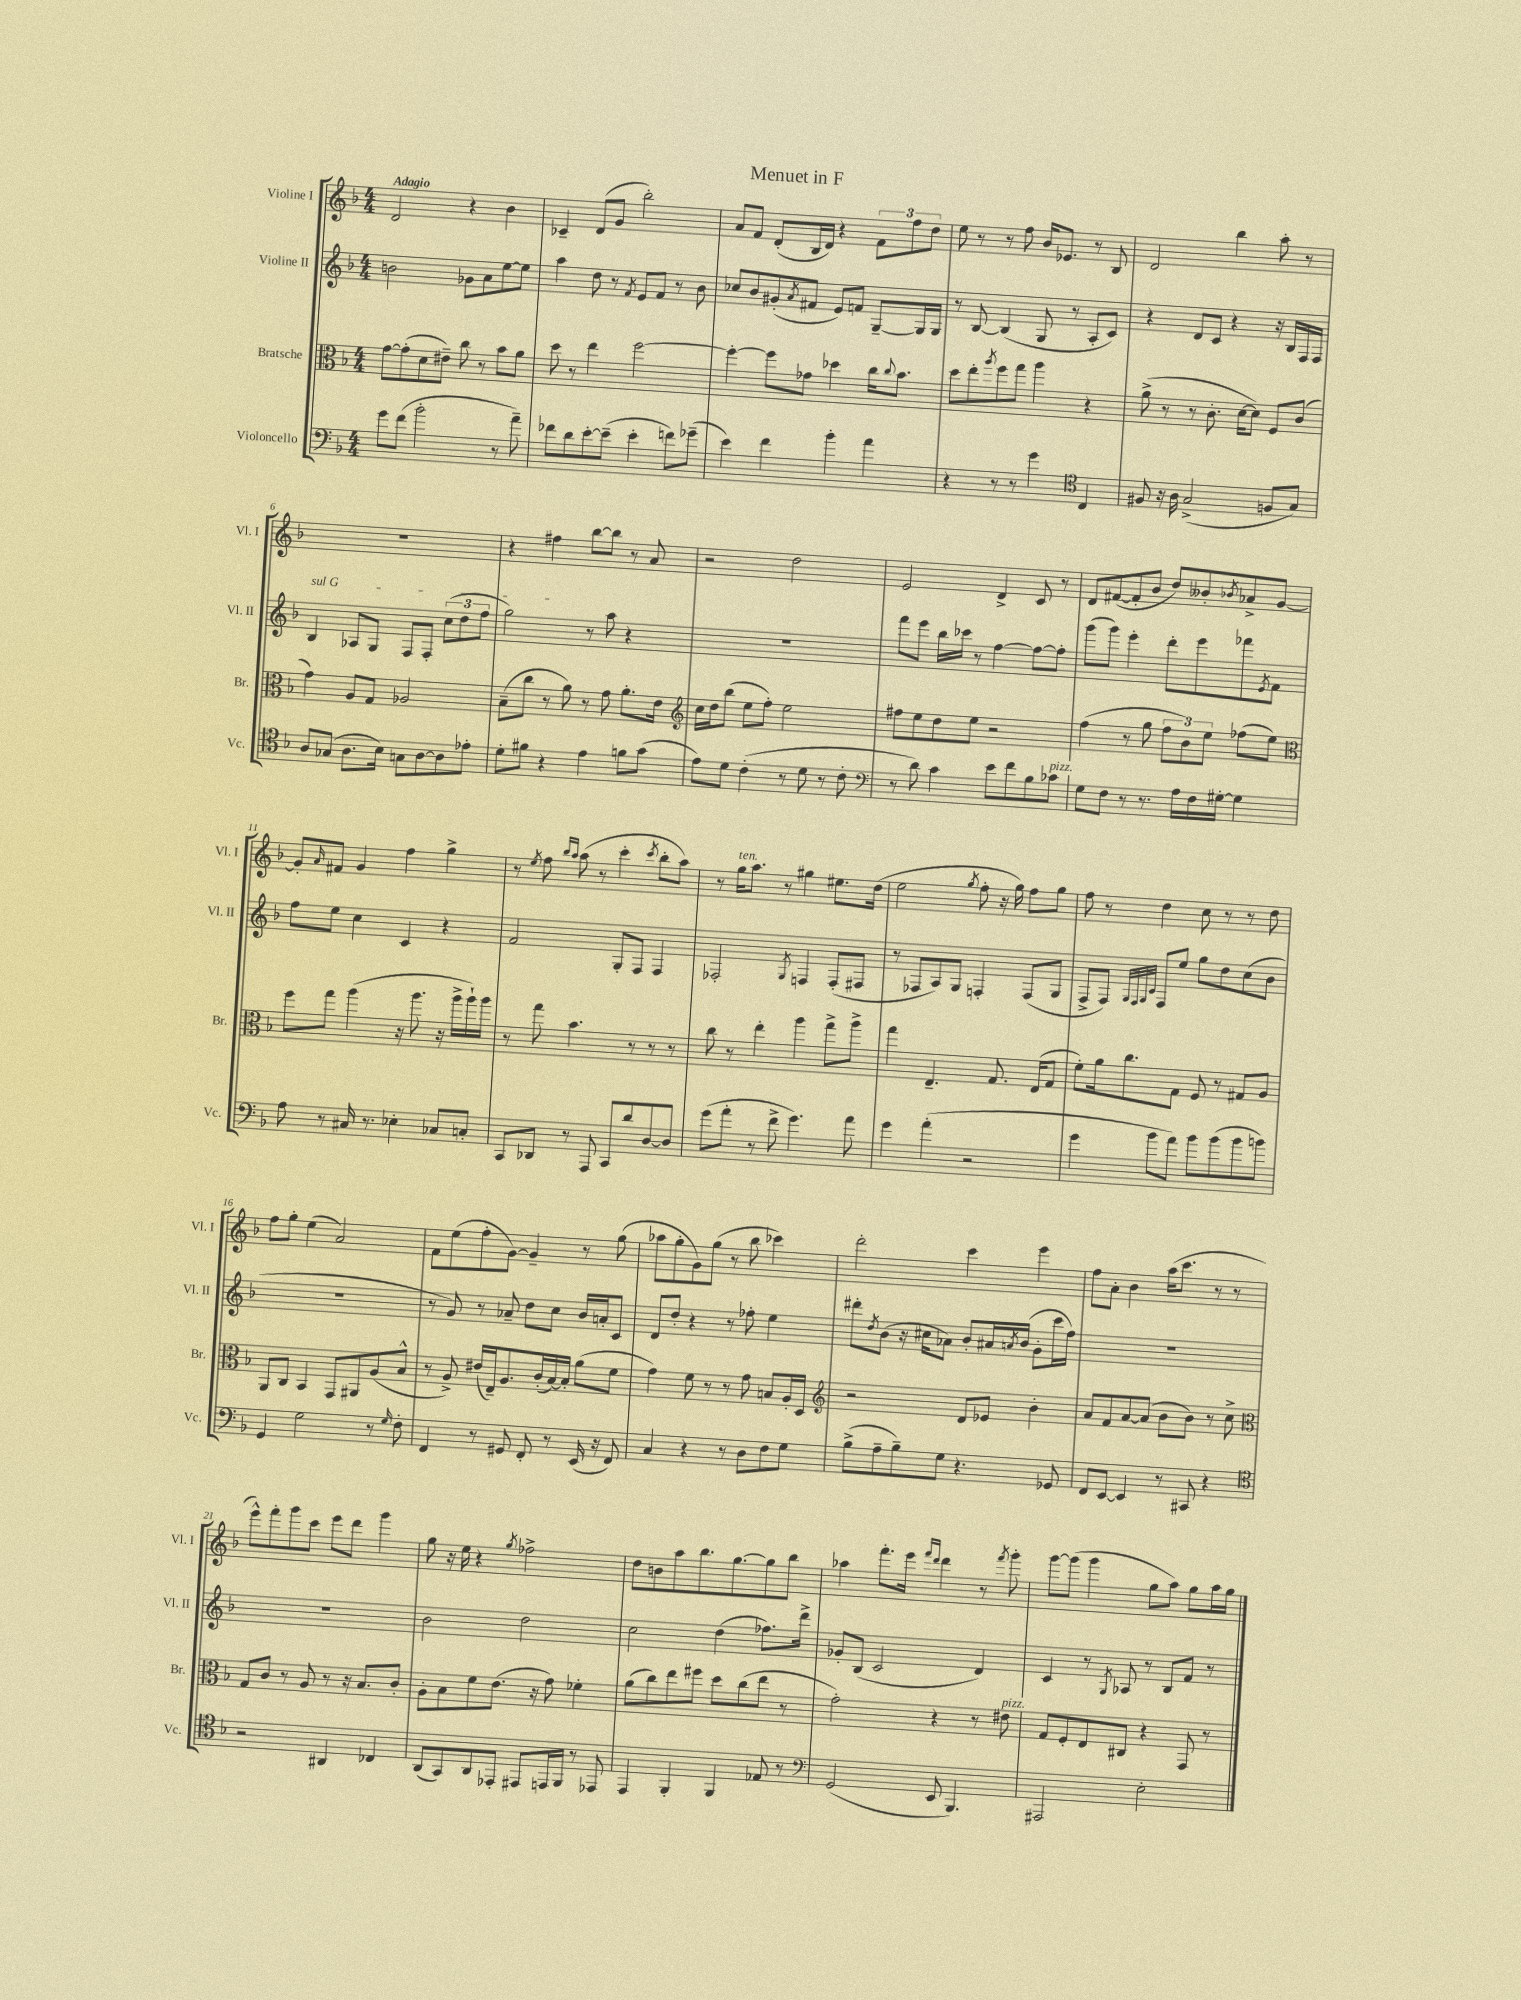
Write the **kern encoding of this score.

**kern	**kern	**kern	**kern
*staff4	*staff3	*staff2	*staff1
*clefF4	*clefC3	*clefG2	*clefG2
*k[b-]	*k[b-]	*k[b-]	*k[b-]
*M4/4	*M4/4	*M4/4	*M4/4
8g	[8g	2b	2d
(8f	(8g']	.	.
2b-'	8d	.	.
.	8e#~)	.	.
.	8cc	8g-	4r
.	8r	8a	.
8r	8b-	[8ee	4b-
8a~)	8a	8ee]	.
=	=	=	=
8f-	8dd	4aa	4c-~
8d	8r	.	.
[8e'	4ee	8dd	(8d
(8e~]	.	8r	8g
.	.	8qf	.
4e'	[2ff	8e	2bb-')
.	.	8f	.
8f)	.	8r	.
(8g-~	.	8b-	.
=	=	=	=
4e)	4ff'_	8cc-	8a
.	.	8b-	8f
4f	8ff]	(8g#'	(8d'
.	.	8qa	.
.	8g-	8f#	16B-
.	.	.	16d)
4b-'	4dd-	8e)	4r
.	.	8f	.
4a	16cc	[8G~	12f
.	8qqcc	.	.
.	8.b-	.	.
.	.	.	12ff
.	.	16G]	.
.	.	.	12dd
.	.	16G	.
=	=	=	=
4r	8dd	8r	8ee
.	8ee'	[8B-	8r
.	8qaa	.	.
8r	8ff	(4B-]	8r
8r	8gg	.	8ff
4g	4aa	8G	16b-
.	.	.	8.e-
.	.	8r	.
*clefC4	*	*	*
4C	4r	8A'	8r
.	.	8c)	8B-
=	=	=	=
8F#	(8a^	4r	2d
16r	8r	.	.
16A	.	.	.
(2G^	8r	8d	.
.	8.c'	8c	.
.	.	4r	4bb-
.	[16d	.	.
.	8d])	.	.
8F	8F	16r	8aa'
.	.	16B-	.
8G)	(8c	16F	8r
.	.	16F	.
=	=	=	=
8A	4g)	4B-	1r
(8G-	.	.	.
8.A	8A	8A-	.
.	8G	8G	.
16B-)	.	.	.
8G	2A-	8F	.
[8A	.	8F'	.
8A]	.	(12cc	.
.	.	12dd	.
8e-'	.	.	.
.	.	12ff	.
=	=	=	=
8d'	(8B-~	2gg)	4r
8f#	8cc	.	.
4r	8r	.	4ff#
.	8a)	.	.
4e	8r	8r	[8bb-
.	8g	8aa	8bb-]
8f	8.a'	4r	8r
(8g	.	.	8a
.	16e	.	.
=	=	=	=
*	*clefG2	*	*
8e)	16cc	1r	2r
.	16dd	.	.
8d	(8bb-	.	.
(4c'	8ee	.	.
.	8ff')	.	.
8r	2ee	.	2dd
8d	.	.	.
8r	.	.	.
8c'	.	.	.
=	=	=	=
*clefF4	*	*	*
8r	8ff#	8fff	2e
8d)	8ee	8eee	.
4c	8dd	16bb-	.
.	.	16ccc-	.
.	8ee	8r	.
8e	2r	[4ff	4d^
8f	.	.	.
8B-	.	8ff_	8c
8c-	.	8ff']	8r
=	=	=	=
8G	(4ff	(8ggg	8d
8F	.	8ggg)	([8f#
8r	8r	4eee'	8f#']
8.r	8gg	.	8b-
.	12ff	8ddd'	8dd)
16A	.	.	.
.	12b-)	.	.
16F	.	8eee	8b--'
.	12ee	.	.
[16G#'	.	.	.
.	.	.	8qb-
4G#]	(8ff-	8fff-	8a-^
.	.	8qe	.
.	8ee)	8f	[8g
=	=	=	=
*	*clefC3	*	*
8A	8ff	8ff	8g']
.	.	.	16qqa
8r	8gg	8ee	8f#
16C#	(4aa	4cc	4g
8.r	.	.	.
4E-'	16r	4c	4ff
.	8.aa	.	.
8C-	16r	4r	4gg^
.	16aa^	.	.
8C'	16aa`)	.	.
.	16aa	.	.
=	=	=	=
8CC	8r	2f	8r
.	.	.	8qee
8DD-	8gg	.	8ff
.	.	.	16qqbb-
.	.	.	16qqaa
8r	4.b-	.	(8aa
8AAA	.	.	8r
8CC	.	8G'	4ccc'
8d	8r	8F	.
.	.	.	8qccc
[8D	8r	4F	8bb-'
8D]	8r	.	8aa)
=	=	=	=
(8g	8cc	2F-'	8r
8a'	8r	.	16gg
.	.	.	8.aa
8r	4ee'	.	.
8f^	.	.	8r
.	.	8qG	.
4.g)	4aa	4F	4gg#
.	8gg^	(8F'	8.ee#
8a	8aa^	8F#	.
.	.	.	(16dd
=	=	=	=
4g	4gg	8r	2ee
.	.	8F-	.
(4a'	4.E~	8A)	.
.	.	8G	.
.	.	.	8qgg
2r	.	4F'	8ff'
.	8.G	.	16r
.	.	.	16gg)
.	.	(8F	8ff
.	(16E	.	.
.	8G	8G	8gg
=	=	=	=
4g	8f')	8F^	8ff
.	16a	8F)	8r
.	8.cc	.	.
.	.	32qqG	.
.	.	32qqF	.
.	.	32qqG	.
.	.	32qqc	.
8b-	.	8F	4dd
8a)	8G	8ee	.
8b-	8F	8gg	8cc
(8b-	8r	8dd	8r
8b-	8G#	(8cc	8r
8b)	8A	8b-	8dd
=	=	=	=
4GG	8AA	1r	8ff
.	8C	.	8gg'
2G	4BB-	.	(4ee
.	8GG	.	2a)
.	8AA#	.	.
8r	(8A	.	.
16qqG	.	.	.
8F'	8B-^^	.	.
=	=	=	=
4FF	8r	8r	8f
.	8A^)	8g)	(8ee
8r	(16e#	8r	8ff'
.	16E~)	.	.
8GG#	8.A	8a-~	[8g)
8FF'	.	8dd	4g~]
.	(16c'	.	.
8r	[16B-)	8cc	.
.	16B-']	.	.
(16EE	(8a	16b-	8r
16r	.	16a'	.
8FF)	8f	8c	(8gg
=	=	=	=
4C	4g)	8d	8aa-
.	.	8dd'	8gg'
4r	8f	4r	8g)
.	8r	.	(8gg
8r	8r	8r	8r
8D	8g	8ff-'	8bb-
8F	8B	4ee	4ccc-)
8G	16A'	.	.
.	16D	.	.
=	=	=	=
*	*clefG2	*	*
(8B-^	2r	8ddd#'	2ddd'
.	.	8qdd	.
8A~	.	(8b-	.
8B-~)	.	16r	.
.	.	16cc#	.
8G	.	8a-)	.
4.r	8d	8b-'	4ccc
.	8e-	16a#	.
.	.	8qa	.
.	.	(16b-	.
.	4b-'	8g'	4eee
8GG-	.	16ccc	.
.	.	16ff)	.
=	=	=	=
8FF	8a	1r	8ff
[8EE	8f	.	8a'
4EE]	[8a	.	4b-
.	(8a]	.	.
8r	8b-	.	(16aa
.	.	.	8.ccc
8CC#	8b-)	.	.
4r	8r	.	8r
.	8cc^	.	8r
=	=	=	=
*clefC4	*clefC3	*	*
2r	8G	1r	8eee^^)
.	8c	.	8fff'
.	8r	.	8ggg
.	8A	.	8ccc
4AA#	8r	.	8eee
.	16r	.	8ddd
.	8.B-	.	.
4C-	.	.	4ggg
.	8c'	.	.
=	=	=	=
(8AA	8A'	2b-	8gg
8GG)	8B-	.	16r
.	.	.	16ee
8AA	8f	.	4r
8EE-'	(8.e	.	.
.	.	.	8qgg
8EE#	.	2dd	2ff-^
.	16r	.	.
16EE	8g)	.	.
16FF	.	.	.
8r	4f-'	.	.
8EE-	.	.	.
=	=	=	=
4EE	(8a	2cc	8dd
.	8cc)	.	8b
4FF'	8ee	.	8aa
.	8ff#	.	8.bb-
4FF	8dd	(4dd	.
.	.	.	[8.gg
.	(8cc	.	.
8E-	8ee	8.ff-)	8gg]
8r	8r	.	8bb-
.	.	16ddd^	.
=	=	=	=
*clefF4	*	*	*
(2GG	2g')	8g-'	4aa-
.	.	(8B-	.
.	.	2c	8.fff'
.	.	.	16eee
.	.	.	16qqfff
.	.	.	16qqddd
8EE	4r	.	4ddd
4.BBB-)	.	.	.
.	8r	4d)	8r
.	.	.	8qfff
.	8e#	.	8ggg'
=	=	=	=
2AAA#	8G	4c	[8ggg
.	8F'	.	(8ggg]
.	8E	8r	4ggg
.	.	8qG	.
.	8C#	8A-	.
2E'	4r	8r	8gg
.	.	8B-	8aa)
.	8GG	8f	8gg
.	8r	8r	16aa
.	.	.	16gg
==	==	==	==
*-	*-	*-	*-
